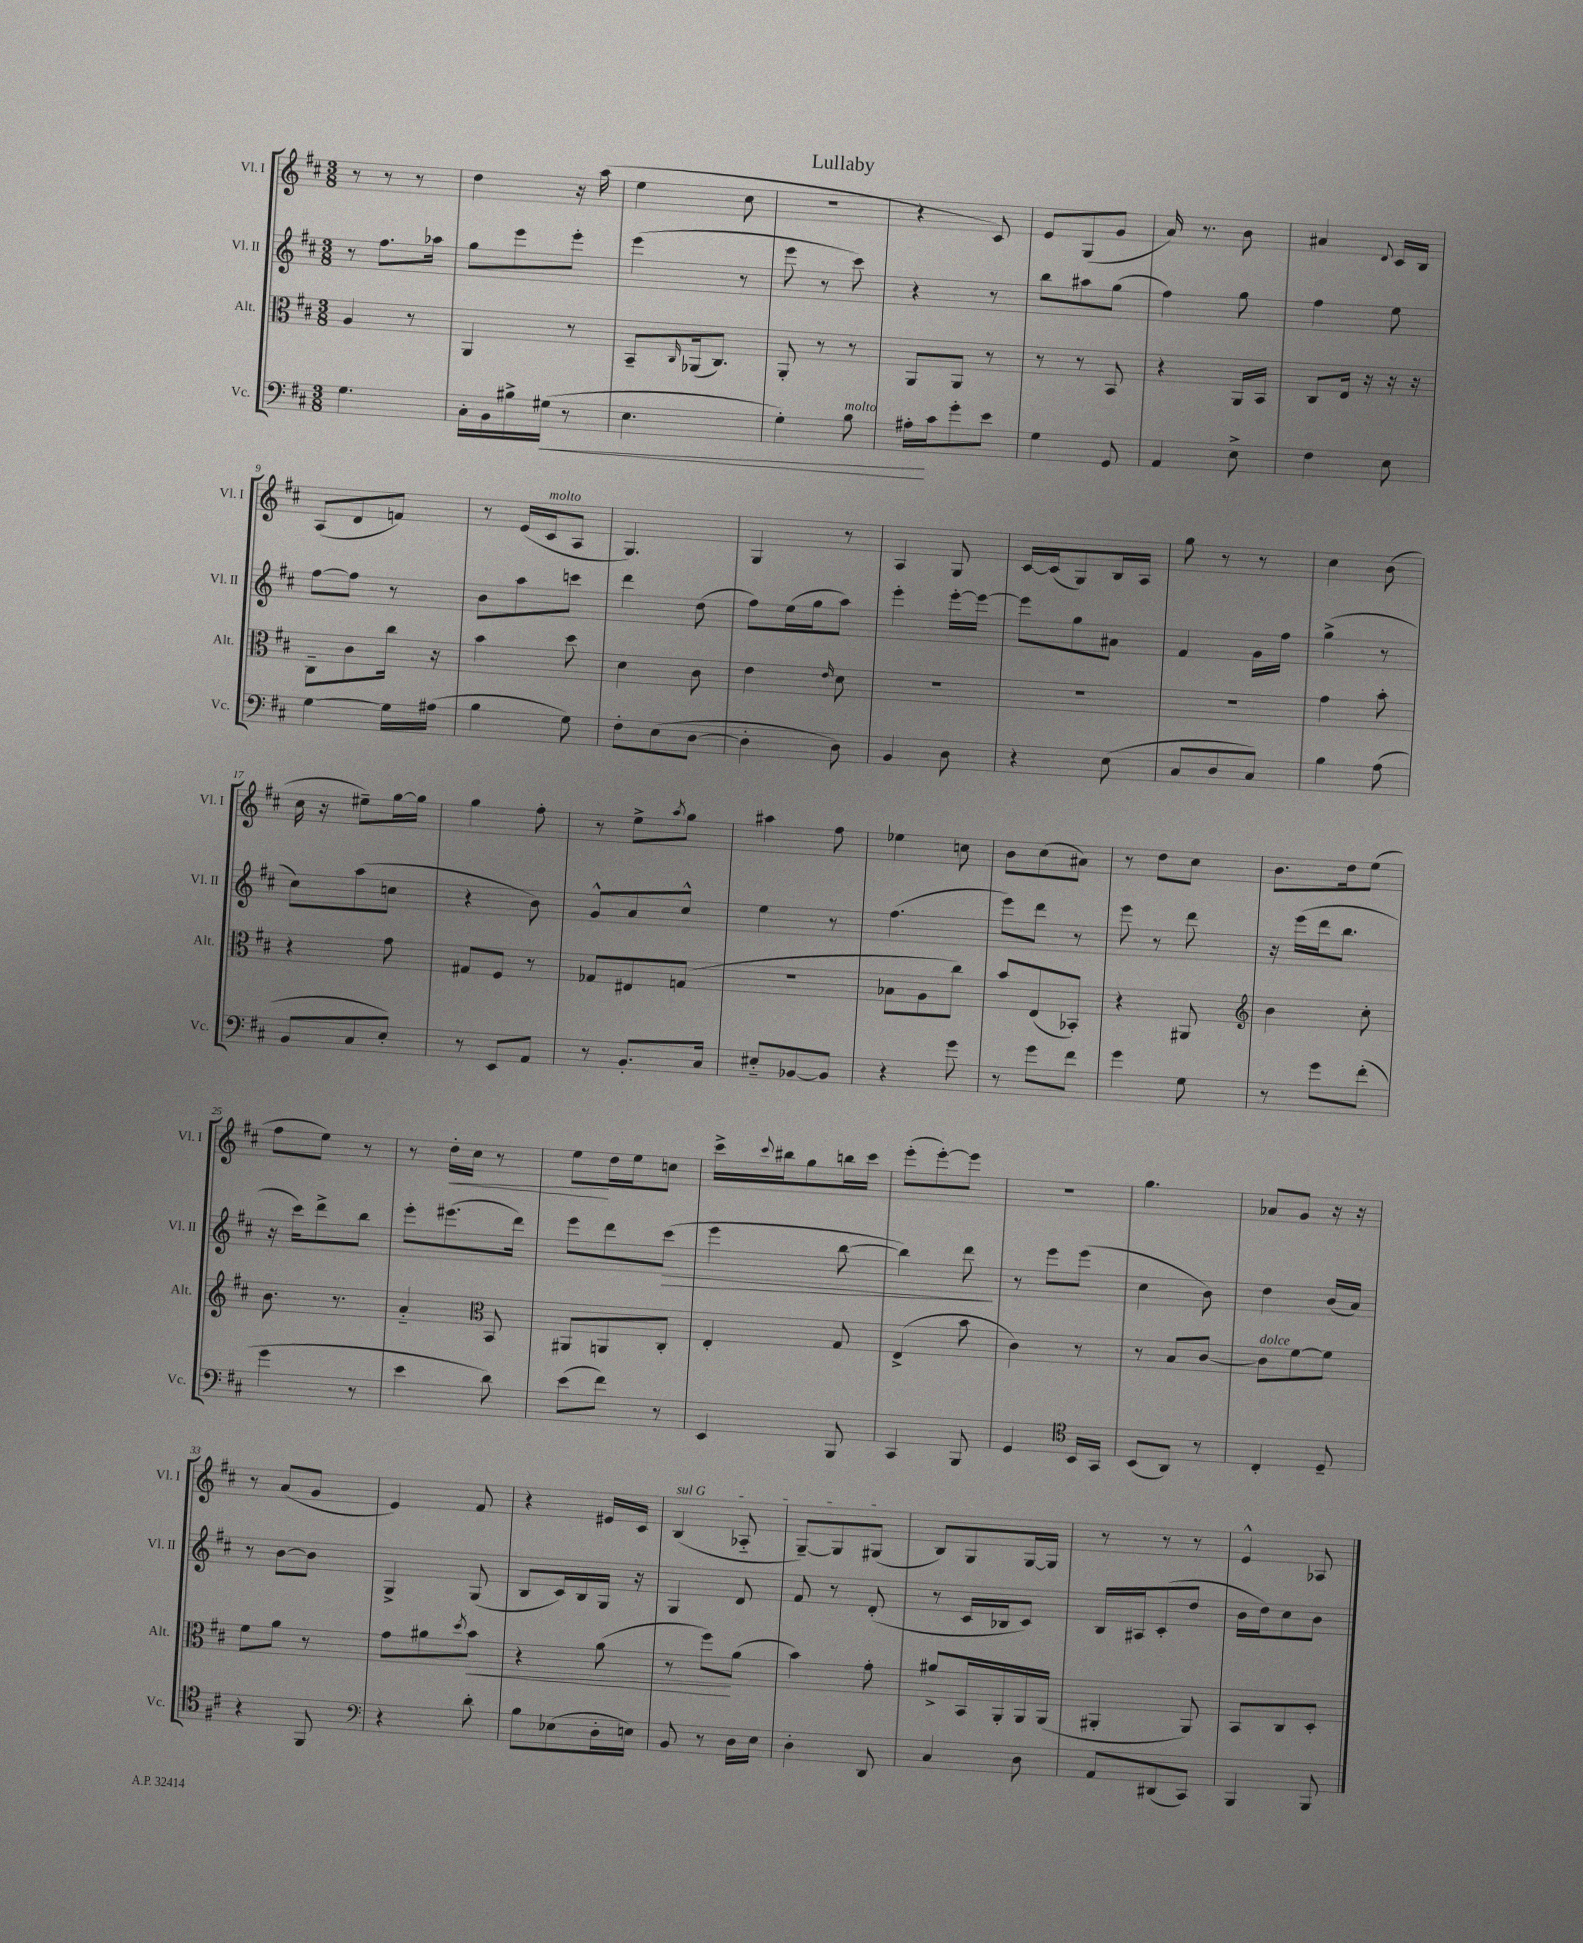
\header { title = "Lullaby" }
<<
\new StaffGroup <<
\new Staff = "s0" \with { instrumentName = "Vl. I" shortInstrumentName = "Vl. I" } {
    \clef treble \key d \major \numericTimeSignature \time 3/8
    r8 r8 r8 |
    d''4 r16 a''16( |
    e''4 cis''8 |
    R4. |
    r4 cis'8) |
    e'8 g8( g'8 |
    a'16) r8. b'8 |
    ais'4 \appoggiatura { d'8 } cis'16 b16 |
    a8( d'8 f'8) |
    r8 e'16( cis'16^\markup { \italic "molto" } a8 |
    g4.) |
    g4 r8 |
    a4 g8 |
    cis'16~ cis'16( g8) b16 a16 |
    g''8 r8 r8 |
    cis''4 b'8( |
    cis''16 r16 eis''8--) g''16~ g''16 |
    g''4 fis''8-. |
    r8 e''8-> \acciaccatura { a''8 } g''8 |
    ais''4 fis''8 |
    ees''4 c''8 |
    b'8 cis''8( ais'8) |
    r8 d''8 cis''8 |
    b'8. d''16 e''8( |
    fis''8 e''8) r8 |
    r8 d''16-.\< cis''16 r8 |
    e''8\! d''16 e''16 c''8 |
    cis'''16-> \appoggiatura { cis'''8 } bis''16 g''8 b''16 cis'''16 |
    e'''8-.( e'''8~-.) e'''8 |
    R4. |
    g''4. |
    aes'8 g'8 r16 r16 |
    r8 a'8( g'8 |
    e'4) fis'8 |
    r4 eis'16 cis'16 |
    \once \override TextSpanner.bound-details.left.text = \markup { \italic "sul G" } b4\startTextSpan( aes8-_ |
    g8~--) g8 gis8\stopTextSpan( |
    b8) g8 g16~ g16 |
    r8 r8 r8 |
    e'4-^ aes8 \bar "|." |
}
\new Staff = "s1" \with { instrumentName = "Vl. II" shortInstrumentName = "Vl. II" } {
    \clef treble \key d \major \numericTimeSignature \time 3/8
    r8 fis''8. aes''16 |
    g''8 e'''8 e'''8-. |
    e'''4( r8 |
    e'''8 r8 cis'''8) |
    r4 r8 |
    b''8 ais''8 g''8( |
    fis''4) g''8 |
    fis''4 e''8 |
    fis''8~ fis''8 r8 |
    b'8 a''8 c'''8 |
    d'''4 d''8( |
    fis''8) e''16( g''16 a''8) |
    e'''4-. e'''16~-. e'''16~ |
    e'''8 g''8 ais'8 |
    fis'4 g'16 fis''16 |
    g''4->( r8 |
    cis''8) a''8( c''8 |
    r4 b'8) |
    g'8-^ a'8 cis''8-^ |
    e''4 r8 |
    fis''4.( |
    e'''8) d'''8 r8 |
    e'''8 r8 d'''8 |
    r16 e'''16( d'''16 b''8. |
    r16 cis'''16) d'''8-> b''8 |
    e'''8-. eis'''8.( d'''16) |
    e'''8 d'''8 cis'''8\>( |
    e'''4 b''8~ |
    b''4) d'''8\! |
    r8 e'''8 e'''8( |
    cis''4 b'8) |
    d''4 b'16( a'16) |
    r8 b'8~ b'8 |
    g4-> g8( |
    b8 cis'16) b16 g16 r16 |
    g4 d'8 |
    fis'8 r8 d'8-.( |
    r8 cis'16 bes16 cis'8) |
    b16 ais16 cis'8-.( d''8 |
    b'16 d''16) cis''8 b'8 \bar "|." |
}
\new Staff = "s2" \with { instrumentName = "Alt." shortInstrumentName = "Alt." } {
    \clef alto \key d \major \numericTimeSignature \time 3/8
    a4 r8 |
    a,4 r8 |
    b,8-- \grace { cis16 } aes,16( cis8.) |
    a,8-. r8 r8 |
    a,8 a,8 r8 |
    r8 r8 b,8 |
    r4 a,16 b,16 |
    cis8 e16 r16 r16 r16 |
    cis8-- cis'8 cis''16 r16 |
    b'4 d''8 |
    d'4 cis'8 |
    e'4 \grace { e'16 } d'8 |
    R4. |
    R4. |
    R4. |
    g'4 b'8-. |
    r4 g'8 |
    gis8 fis8 r8 |
    ges8 eis8 g8( |
    R4. |
    bes8 a8 cis''8) |
    b'8 e8( bes,8-.) |
    r4 ais,8 |
    \clef treble b'4 cis''8-. |
    b'8. r8. |
    a'4-_ \clef alto b,8 |
    ais,8 a,8 cis8-. |
    e4-. g8 |
    e4->( b'8 |
    cis'4) r8 |
    r8 b8 cis'8~ |
    cis'8^\markup { \italic "dolce" } fis'8~ fis'8 |
    fis'8 a'8 r8 |
    g'8 ais'8 \acciaccatura { d''8 } b'8\< |
    r4 a'8( |
    r8 fis''8\!) a'8( |
    b'4) g'8-. |
    ais'8-> b,16 a,16-. a,16 a,16( |
    ais,4-. ais,8) |
    b,8 cis8 d8-. \bar "|." |
}
\new Staff = "s3" \with { instrumentName = "Vc." shortInstrumentName = "Vc." } {
    \clef bass \key d \major \numericTimeSignature \time 3/8
    g4. |
    cis16-. b,16 bis16-> gis16\<( r8 |
    e4. |
    g4-.) b8^\markup { \italic "molto" } |
    ais16-.\! cis'16 g'8-. e'8 |
    g4 g,8 |
    a,4 e8-> |
    fis4 e8 |
    g4~ g16 ais16( |
    b4 g8) |
    fis8-. e8( d8~ |
    d4-. d8) |
    b,4 d8 |
    r4 e8( |
    cis8 d8 cis8) |
    b4 a8( |
    b,8 cis8 e8-.) |
    r8 e,8 a,8 |
    r8 b,8.-. cis16 |
    eis8-_ bes,8~ bes,8 |
    r4 g'8 |
    r8 g'8 fis'8 |
    g'4 g8 |
    r8 g'8 fis'8-.( |
    g'4 r8 |
    e'4 d'8) |
    e'8( fis'8) r8 |
    e,4 b,,8 |
    cis,4 b,,8 |
    g,4 \clef tenor b,16 g,16 |
    b,8( a,8) r8 |
    cis4-. d8-- |
    r4 fis,8 |
    \clef bass r4 d'8-. |
    b8 ees8( d16-. e16) |
    b,8 r8 d16 e16 |
    d4-. d,8 |
    cis4 d8 |
    a,8 dis,8( cis,8) |
    b,,4 b,,8 \bar "|." |
}
>>
>>
